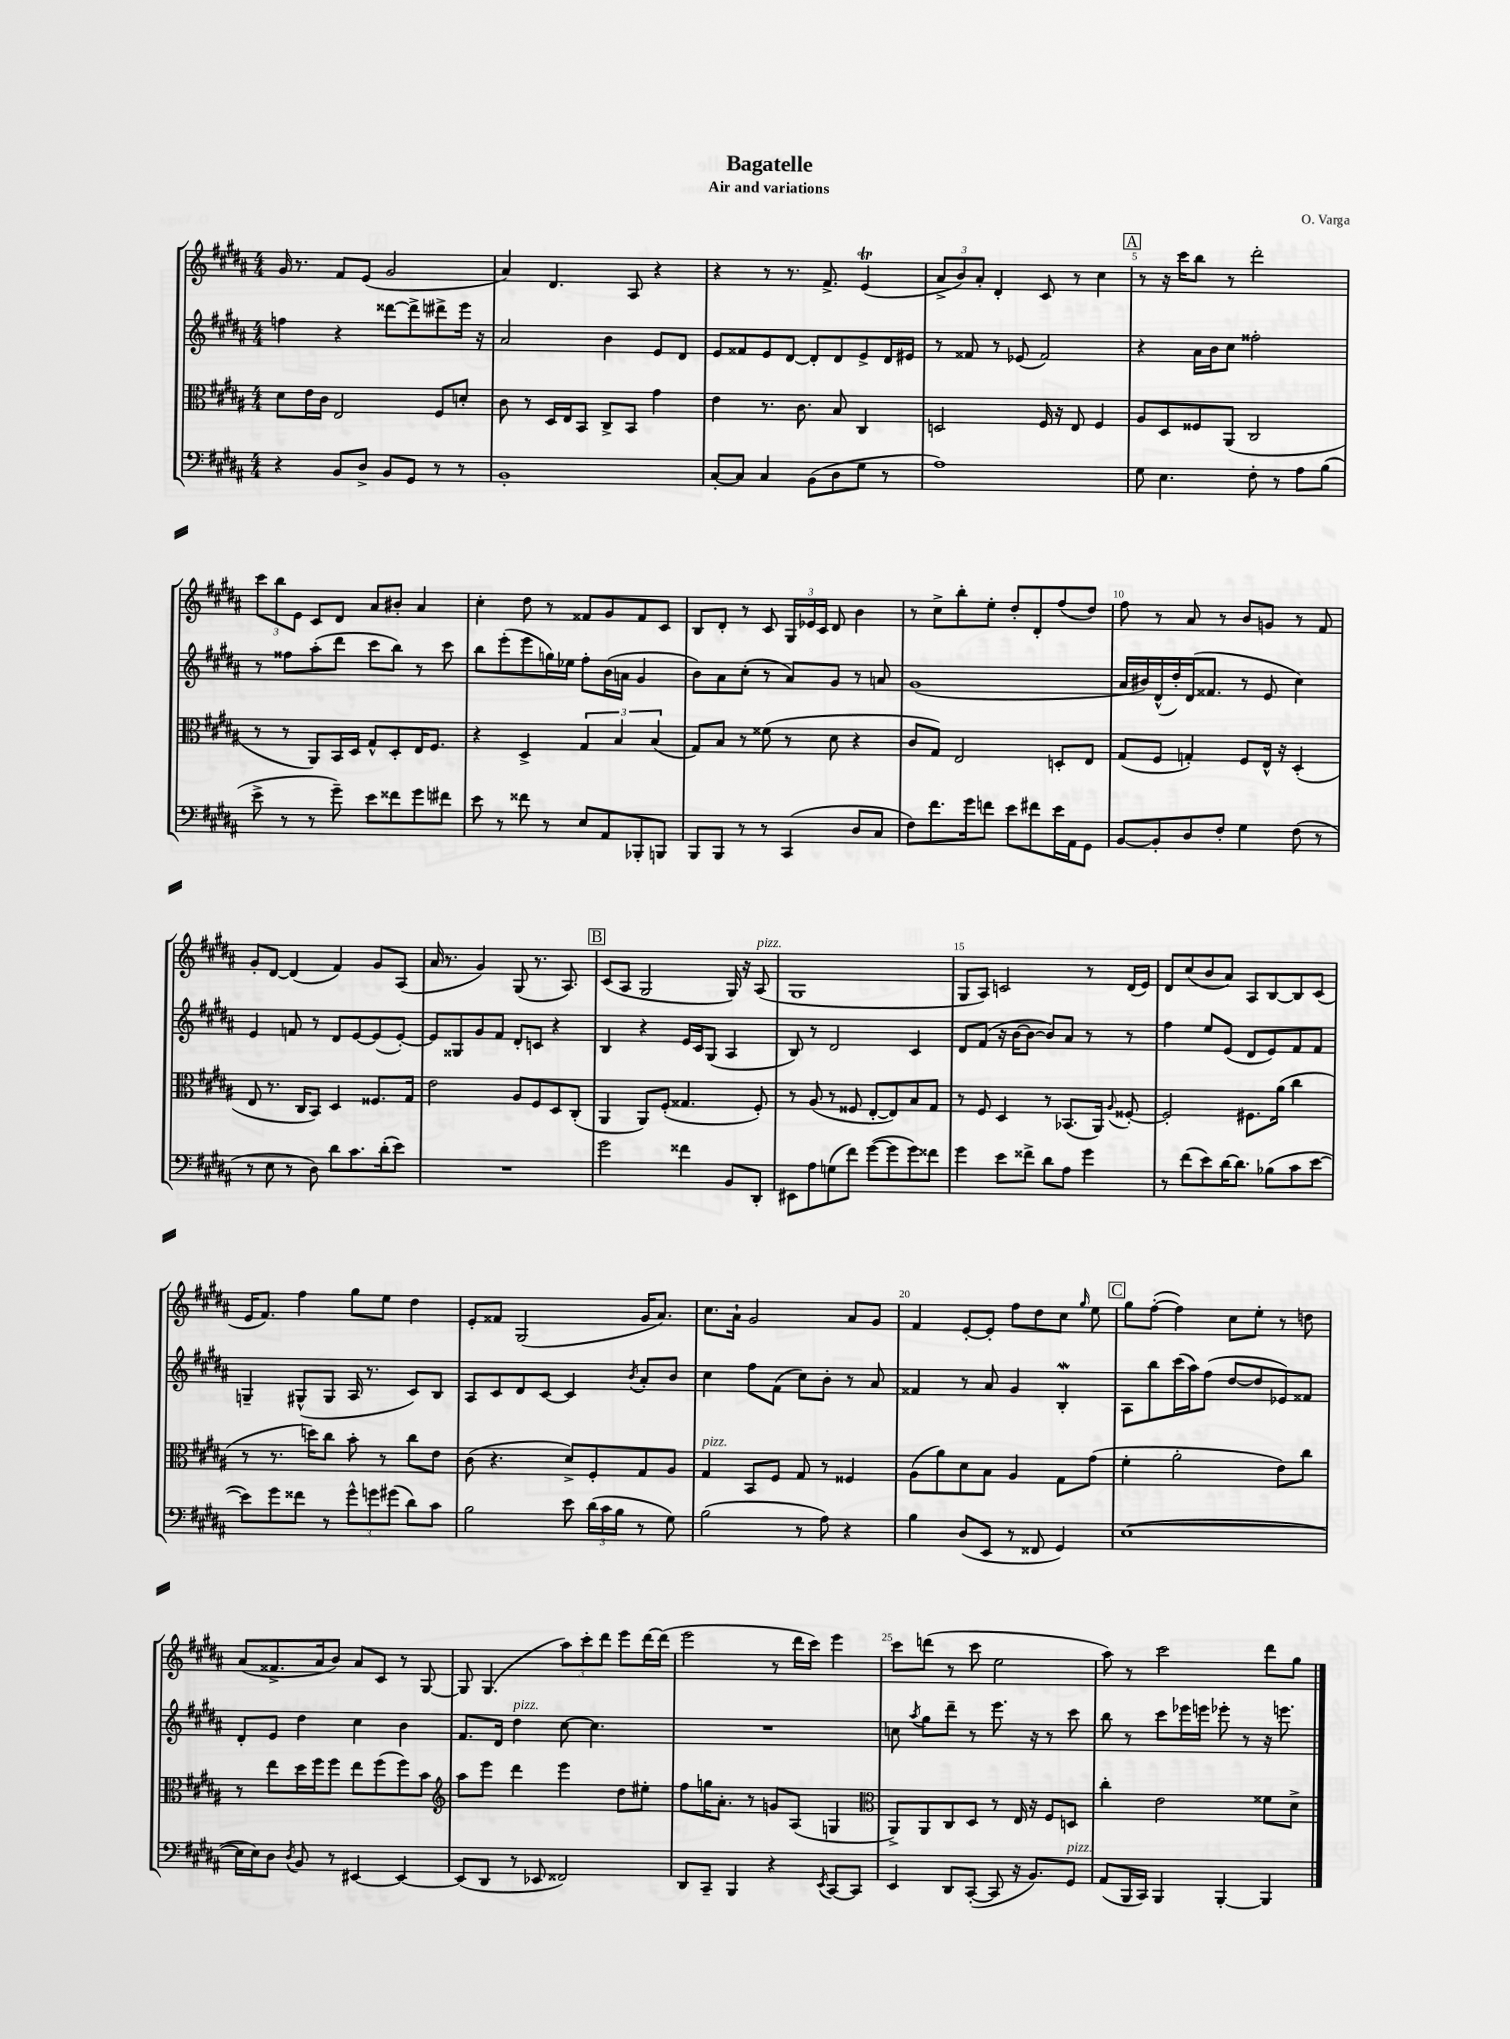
\header { title = "Bagatelle" composer = "O. Varga" subtitle = "Air and variations" }
<<
\new StaffGroup <<
\new Staff = "s0" {
    \clef treble \key b \major \numericTimeSignature \time 4/4
    \autoBeamOff gis'16 r8. fis'8[ e'8]( gis'2 |
    ais'4) dis'4. ais8 r4 |
    r4 r8 r8. fis'8.-> e'4\trill( |
    \tuplet 3/2 { ais'8[-> b'8) ais'8]-. } dis'4-. cis'8 r8 cis''4 |
    \mark \markup { \box "A" } r8 r16 cis'''16[ b''8] r8 dis'''2-. |
    \tuplet 3/2 { cis'''8[ b''8 e'8] } cis'8[ dis'8] ais'8[ bis'8]-. ais'4 |
    cis''4-. dis''8 r8 fisis'8[ gis'8 fisis'8 cis'8] |
    b8[ dis'8]-. r8 cis'8 \tuplet 3/2 { gis16[ ees'16 cis'16] } dis'8 b'4 |
    r8 cis''8[-> b''8-. e''8]-. dis''8[-. dis'8-. fis''8( dis''8]) |
    fis''8 r8 ais'8 r8 b'8[ g'8] r8 fis'8 |
    gis'8[-. dis'8]~ dis'4( fis'4) gis'8[ ais8]( |
    ais'16 r8. gis'4) gis8( r8. ais8.) |
    \mark \markup { \box "B" } cis'8[( ais8] gis2 gis16) r16 ais8^\markup { \italic "pizz." }( |
    gis1 |
    gis8[ ais8]) c'2 r8 dis'16[( e'16]) |
    dis'8[ cis''8( b'8 ais'8]) ais8[ b8~ b8 cis'8]( |
    e'16[ fis'8.]) fis''4 gis''8[ e''8] dis''4 |
    e'8[-. fisis'8] gis2( gis'16[ ais'8.]) |
    cis''8.[ ais'16]-! gis'2 ais'8[ gis'8] |
    fis'4 e'8[~-. e'8]-. fis''8[ dis''8 cis''8] \grace { gis''16 } e''8 |
    \mark \markup { \box "C" } gis''8[ fis''8]~-.( fis''4) cis''8[ e''8]-. r8 d''8 |
    ais'8[( fisis'8.-> ais'16 b'8]) ais'8[ cis'8] r8 gis8~ |
    gis8 gis4.( \tuplet 3/2 { ais''8[) cis'''8-. dis'''8] } e'''8[ dis'''16~ dis'''16]( |
    e'''2 r8 dis'''16[ cis'''16]) e'''4 |
    cis'''8[ d'''8]( r8 cis'''8 e''2 |
    ais''8) r8 cis'''2 dis'''8[ gis''8] \bar "|." |
}
\new Staff = "s1" {
    \clef treble \key b \major \numericTimeSignature \time 4/4
    \autoBeamOff f''4 r4 disis'''8[~ disis'''8-> dis'''8-> e'''16] r16 |
    ais'2 b'4 e'8[ dis'8] |
    e'8[ fisis'8 e'8 dis'8]~ dis'8[-. dis'8 e'8-> dis'16 eis'16] |
    r8 fisis'8 r8 ees'8( fisis'2) |
    \mark \markup { \box "A" } r4 ais'16[ b'16 cis''8] fisis''2-. |
    r8 fisis''8[ ais''8-.( dis'''8] cis'''8[ b''8]) r8 cis'''8 |
    b''8[ e'''8-.( e'''8 g''16) ees''16] fis''8[-. b'16( a'16] gis'4 |
    b'8[) ais'8 cis''8]-.( r8 ais'8[) gis'8] r8 a'8 |
    gis'1( |
    ais'16[ bis'16) dis'16-^( dis''16-.) dis'16( fisis'8.] r8 e'8 cis''4) |
    e'4 f'8 r8 dis'8[ e'8~ e'8( e'8]~-.) |
    e'8[ gisis8 gis'8 fis'8] dis'8[-. c'8] r4 |
    \mark \markup { \box "B" } b4 r4 e'16[ cis'16 gis8]( ais4 |
    b8) r8 dis'2 cis'4 |
    dis'8[ fis'8]( r16 b'16[~ b'8]~ b'8[) ais'8] r8 r8 |
    fis''4 e''8[ e'8]( dis'8[ e'8) fis'8 fis'8] |
    g4-- gis8[-^( gis8] ais16 r8. cis'8[) b8] |
    ais8[ cis'8 dis'8 cis'8]~ cis'4 \acciaccatura { b'8 } ais'8[-. b'8] |
    cis''4 fis''8[ fis'8]( cis''8[) b'8]-. r8 ais'8 |
    fisis'4 r8 ais'8 gis'4 b4-.\mordent |
    \mark \markup { \box "C" } ais8[ b''8 cis'''16( ais''16) fis''8]( dis''8[~ dis''8 ees'8) fisis'8] |
    dis'8[-. e'8] dis''4 cis''4 b'4 |
    fis'8.[ dis'16] dis''4^\markup { \italic "pizz." } cis''8~ cis''4. |
    R1 |
    c''8 \acciaccatura { ais''8 } gis''8[ dis'''8]-- r8 e'''8. r16 r8 cis'''8 |
    b''8 r8 cis'''8[ ees'''16 e'''16] ees'''8-. r8 r16 e'''8. \bar "|." |
}
\new Staff = "s2" {
    \clef alto \key b \major \numericTimeSignature \time 4/4
    \autoBeamOff dis'8[ e'16 cis'16] e2 fis8[ d'8]-. |
    cis'8 r8 dis16[ e16 b,8] cis8[-> b,8] gis'4 |
    e'4 r8. cis'8. b8 cis4 |
    d2 fis16 r16 e8 fis4 |
    \mark \markup { \box "A" } ais8[ dis8 fisis8 ais,8]( cis2 |
    r8 r8 ais,8[) b,16 dis16] gis8[-^ dis8-. e16 fis8.] |
    r4 dis4-> \tuplet 3/2 { gis4 b4 b4( } |
    gis8[) b8] r8 fisis'8( r8 dis'8 r4 |
    cis'8[ gis8]) e2 d8[-. e8] |
    gis8[( fis8] g4-.) fis8[ e16]-^ r16 dis4-.( |
    e8 r8. cis16[ b,8]) dis4 fisis8.[ gis16] |
    e'2 ais8[ fis8 dis8 cis8]-.( |
    \mark \markup { \box "B" } ais,4 ais,8[) fis8]-.( gisis4. fis8-.) |
    r8 ais8( r8 fisis8 e8[~-. e8) b8 gis8] |
    r8 fis8 dis4 r8 bes,8.[( ais,16]) \appoggiatura { ais8 } fisis8~-. |
    fisis2-. fis8.[ ais'16]( cis''4 |
    r8 r8. d''16[) cis''8] b'8-. r8 cis''8[ e'8] |
    cis'8( r4. dis'8[->) fis8-. gis8 ais8] |
    gis4^\markup { \italic "pizz." } b,8[ fis8] gis8 r8 fisis4 |
    ais8[( ais'8) dis'8 b8] ais4 gis8[ gis'8]( |
    \mark \markup { \box "C" } fis'4-. ais'2-. e'8[) cis''8] |
    r8 e''8[ dis''16 fis''16 fis''8] e''8[ fis''8( fis''8) b'8] |
    \clef treble ais''8[ e'''8] dis'''4 e'''4 dis''8[ eis''8]-. |
    fis''8[ g''16 ais'8.]-. r8 g'8[ ais8]( g4 |
    \clef alto ais,8[->) ais,8 cis8 dis8] r8 e16 r16 fis8[ d8] |
    cis''4-. e'2 fisis'8[ dis'8]-> \bar "|." |
}
\new Staff = "s3" {
    \clef bass \key b \major \numericTimeSignature \time 4/4
    \autoBeamOff r4 b,8[ dis8]-> b,8[ gis,8] r8 r8 |
    b,1-. |
    cis8[~-. cis8] cis4 b,8[( dis8 gis8] r8 |
    ais1) |
    \mark \markup { \box "A" } gis8 e4. fis8-. r8 ais8[ b8]( |
    e'8-> r8 r8 gis'8--) e'8[ fisis'8 gis'8 fis'8] |
    e'8 r8 fisis'8 r8 e8[ ais,8 bes,,8-. b,,8] |
    b,,8[ b,,8] r8 r8 cis,4( dis8[ cis8] |
    fis8[) fis'8. gis'16 f'8] e'8[ fis'8 e'16 ais,16 gis,8] |
    b,8[~ b,8-. dis8 fis8]-. gis4 fis8( r8 |
    r8 e8 r8 dis8) dis'8[ cis'8. dis'16-.( e'8]) |
    R1 |
    \mark \markup { \box "B" } gis'2 fisis'4 b,8[ dis,8]-. |
    eis,8[ ais8 g8( fis'8]) gis'8[~( gis'8 gis'8) fisis'8] |
    gis'4 e'8[ fisis'8]-> dis'8[ ais8] gis'4 |
    r8 fis'8[( e'8) dis'16~ dis'8.] bes8[( cis'8 e'8]~ |
    e'8[) gis'8 fisis'8] r8 \tuplet 3/2 { gis'8[-^ g'8 gis'8]( } dis'8[) cis'8] |
    b2 e'8 \tuplet 3/2 { dis'16[( cis'16 b16] } r8 gis8) |
    b2( r8 ais8) r4 |
    b4 dis8[( e,8] r8 fisis,8 gis,4) |
    \mark \markup { \box "C" } e1~( |
    e16[ e16) dis8] \acciaccatura { dis8 } b,8 r8 eis,4~ eis,4~ |
    eis,8[( dis,8] r8 ees,8 fisis,2) |
    dis,8[ cis,8]-- b,,4 r4 \acciaccatura { e,8 } cis,8[~ cis,8] |
    e,4 dis,8[ cis,8]~-.( cis,8 r16 b,8.[) gis,8]^\markup { \italic "pizz." } |
    ais,8[( b,,16 cis,16]) b,,4 b,,4~-. b,,4 \bar "|." |
}
>>
>>
\layout { \context { \Score \override BarNumber.break-visibility = ##(#f #t #t) barNumberVisibility = #(every-nth-bar-number-visible 5) } }
